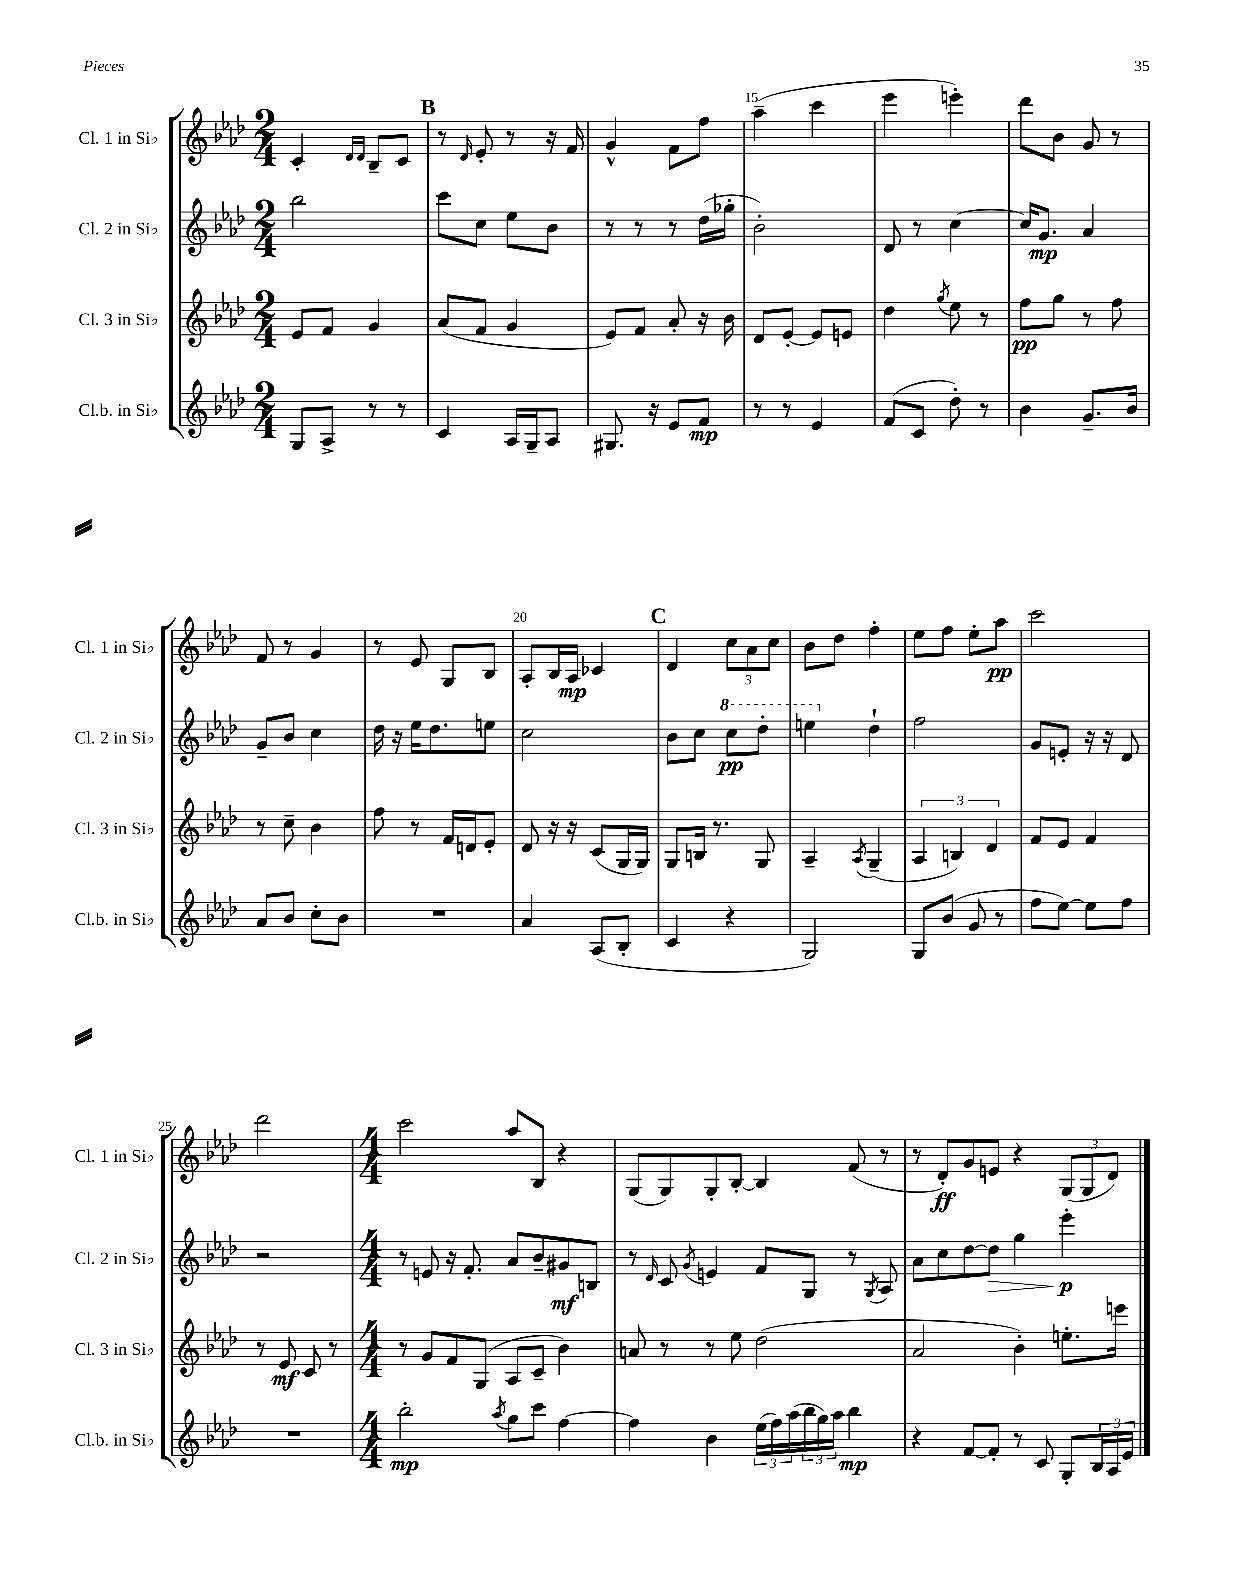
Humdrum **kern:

**kern	**kern	**kern	**kern
*staff4	*staff3	*staff2	*staff1
*clefG2	*clefG2	*clefG2	*clefG2
*k[b-e-a-d-]	*k[b-e-a-d-]	*k[b-e-a-d-]	*k[b-e-a-d-]
*M2/4	*M2/4	*M2/4	*M2/4
8G	8e-	2bb-	4c'
8A-^	8f	.	.
.	.	.	16qqd-
.	.	.	16qqd-
8r	4g	.	8B-~
8r	.	.	8c
=	=	=	=
4c	(8a-	8ccc	8r
.	.	.	16qqd-
.	8f	8cc	8e-'
16A-	4g	8ee-	8r
16G~	.	.	.
8A-	.	8b-	16r
.	.	.	16f
=	=	=	=
8.G#	8e-)	8r	4g^^
.	8f	8r	.
16r	.	.	.
8e-	8a-'	8r	8f
8f	16r	(16dd-	8ff
.	16b-	16gg-'	.
=	=	=	=
8r	8d-	2b-')	(4aa-~
8r	[8e-'	.	.
4e-	8e-]	.	4ccc
.	8e	.	.
=	=	=	=
(8f	4dd-	8d-	4eee-
8c	.	8r	.
.	8qgg	.	.
8dd-')	8ee-	[4cc	4eee')
8r	8r	.	.
=	=	=	=
4b-	8ff	16cc]	8ddd-
.	.	8.g	.
.	8gg	.	8b-
8.g~	8r	4a-	8g
.	8ff	.	8r
16b-	.	.	.
=	=	=	=
8a-	8r	8g~	8f
8b-	8cc~	8b-	8r
8cc'	4b-	4cc	4g
8b-	.	.	.
=	=	=	=
2r	8ff	16dd-	8r
.	.	16r	.
.	8r	16ee-	8e-
.	.	8.dd-	.
.	16f	.	8G
.	16d	.	.
.	8e-'	8ee	8B-
=	=	=	=
4a-	8d-	2cc	8A-'
.	16r	.	16B-
.	16r	.	16A-
(8A-	(8c	.	4c-
8B-'	16G	.	.
.	16G)	.	.
=	=	=	=
4c	8G	8b-	4d-
.	16B	8cc	.
.	8.r	.	.
4r	.	8ccc	12cc
.	.	.	12a-
.	8G	8ddd-'	.
.	.	.	12cc
=	=	=	=
2G)	4A-~	4eee	8b-
.	.	.	8dd-
.	8qA-	.	.
.	(4G~	4dd-`	4ff'
=	=	=	=
8G	6A-	2ff	8ee-
(8b-	.	.	8ff
.	6B)	.	.
8g	.	.	8ee-'
.	6d-	.	.
8r	.	.	8aa-
=	=	=	=
8ff	8f	8g	2ccc
[8ee-)	8e-	8e'	.
8ee-]	4f	16r	.
.	.	16r	.
8ff	.	8d-	.
=	=	=	=
2r	8r	2r	2ddd-
.	8e-	.	.
.	8c	.	.
.	8r	.	.
=	=	=	=
*M4/4	*M4/4	*M4/4	*M4/4
2bb-'	8r	8r	2ccc
.	8g	8e	.
.	8f	16r	.
.	.	8.f'	.
.	(8G	.	.
8qaa-	.	.	.
8gg	8A-	8a-	8aa-
8ccc	8c~	8b-~	8B-
[4ff	4b-)	8g#	4r
.	.	8B	.
=	=	=	=
4ff]	8a	8r	(8G
.	.	16qqd-	.
.	8r	8c	8G)
.	.	8qg	.
4b-	8r	4e	8G'
.	8ee-	.	[8B-'
(24ee-	(2dd-	8f	4B-]
24ff)	.	.	.
(24aa-	.	.	.
24bb-	.	8G	.
24gg)	.	.	.
24aa-	.	.	.
4bb-	.	8r	(8f
.	.	8qG	.
.	.	8A-	8r
=	=	=	=
4r	2a-	8a-	8r
.	.	8cc	8d-')
[8f	.	[8dd-	8g
8f']	.	8dd-]	8e
8r	4b-')	4gg	4r
8c	.	.	.
8G'	8.ee'	4eee-'	(12G
.	.	.	12G
24B-	.	.	.
24A-	.	.	12d-)
.	16eee	.	.
24e-	.	.	.
==	==	==	==
*-	*-	*-	*-
